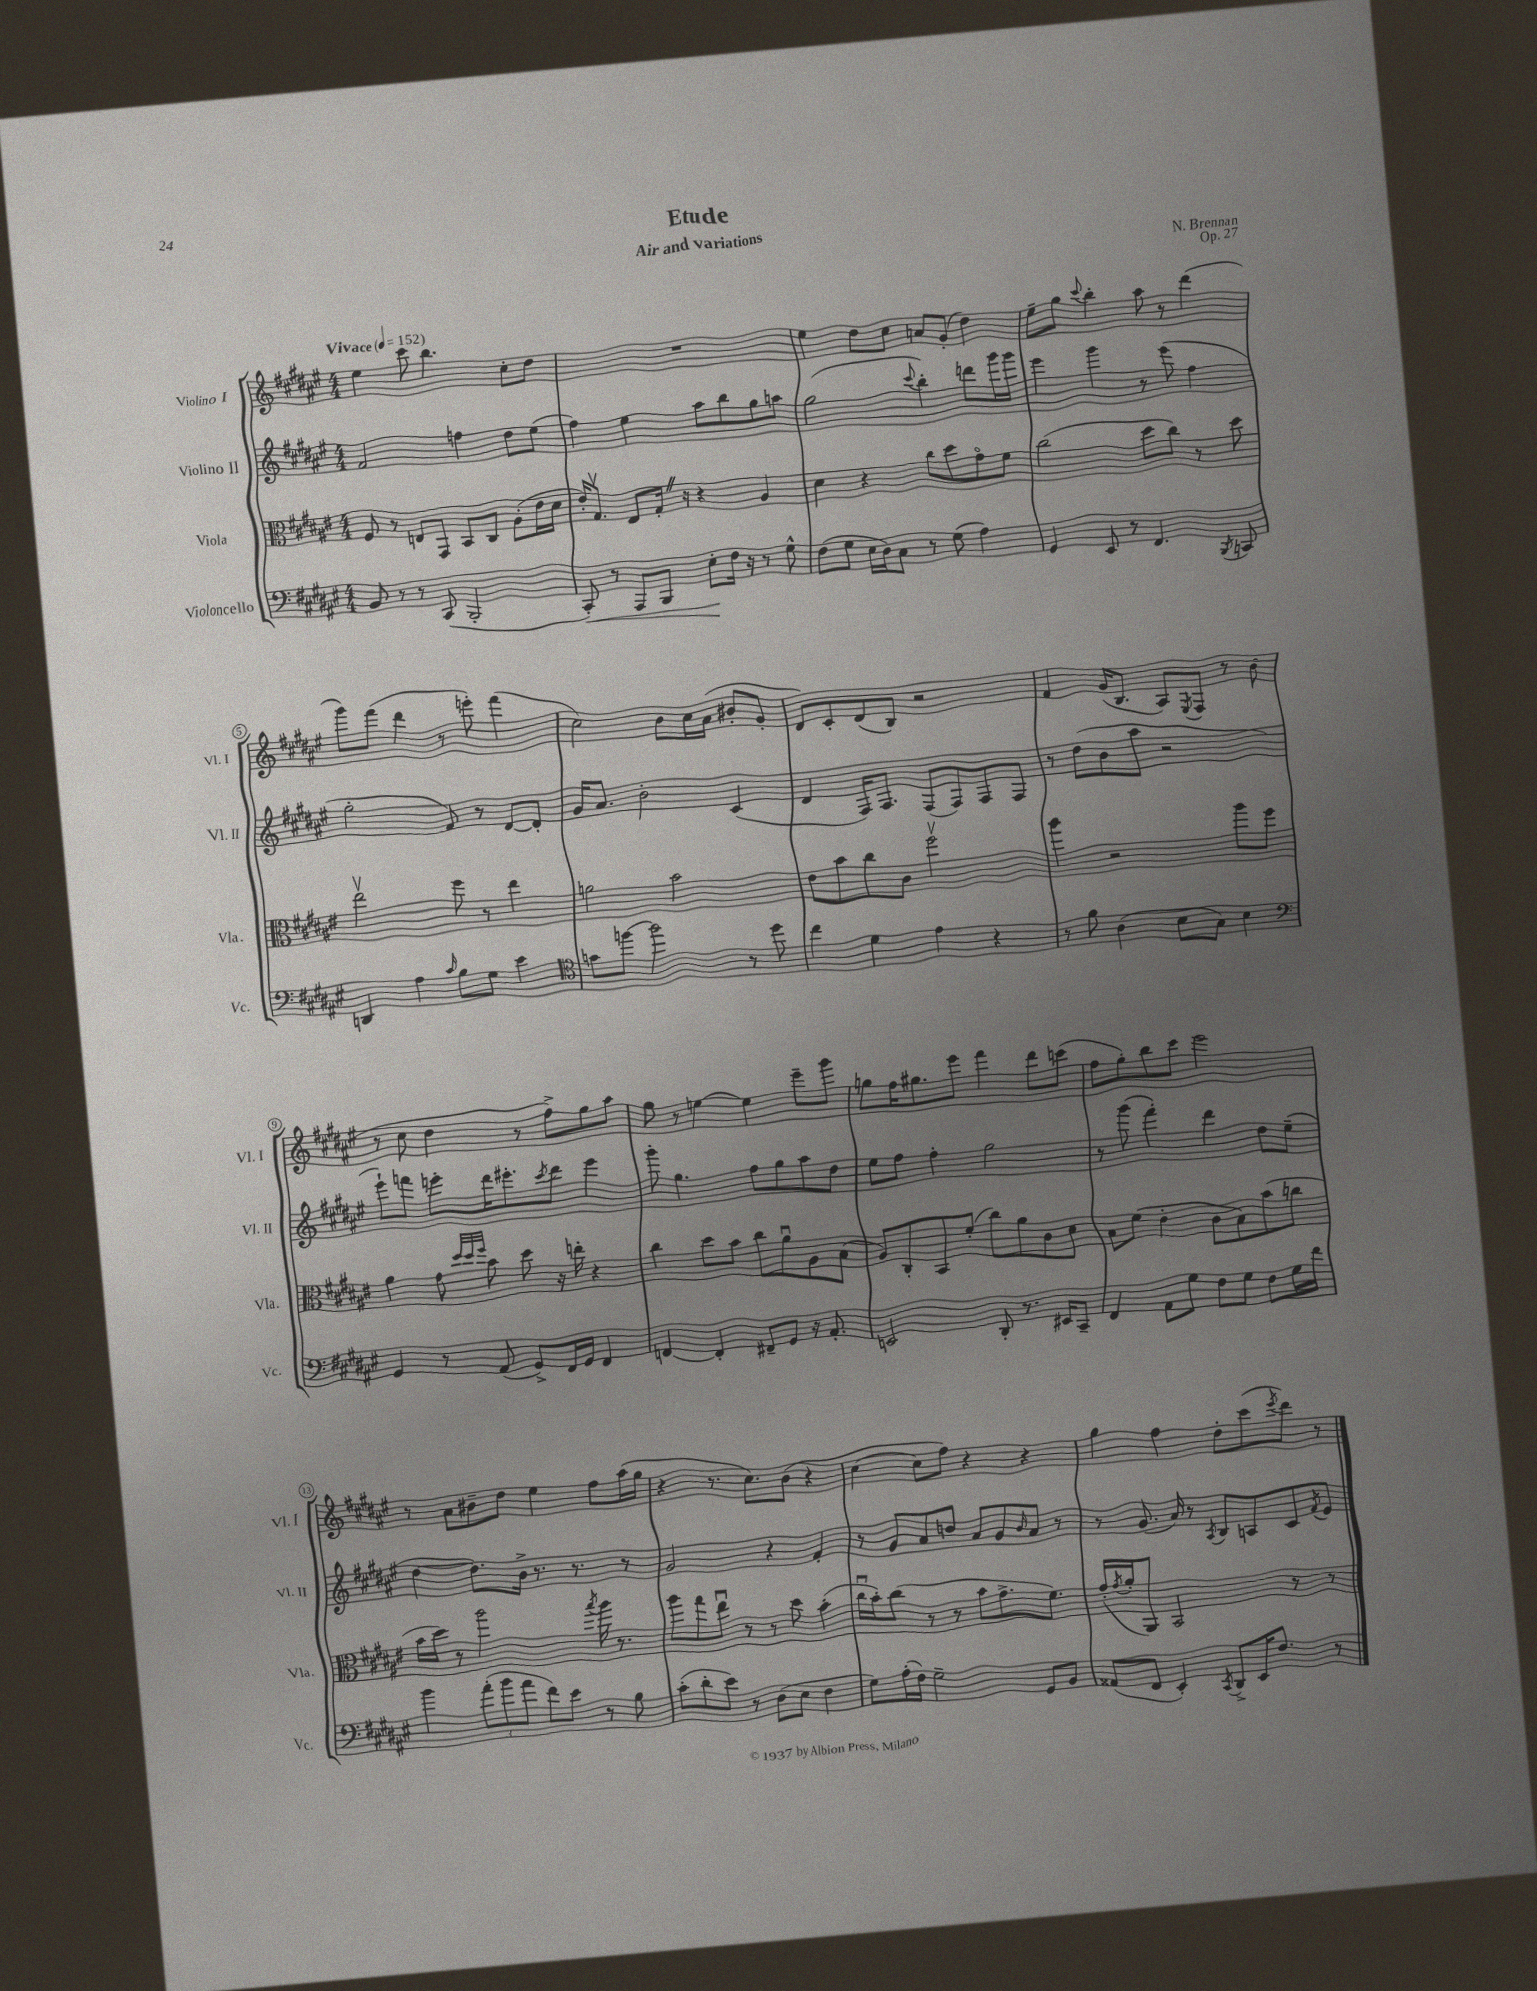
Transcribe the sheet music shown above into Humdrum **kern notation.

**kern	**kern	**kern	**kern
*staff4	*staff3	*staff2	*staff1
*clefF4	*clefC3	*clefG2	*clefG2
*k[f#c#g#d#a#e#]	*k[f#c#g#d#a#e#]	*k[f#c#g#d#a#e#]	*k[f#c#g#d#a#e#]
*M4/4	*M4/4	*M4/4	*M4/4
*MM152	*MM152	*MM152	*MM152
8BB	8F#	2f#	4ee#
8r	8r	.	.
8r	8E	.	8ccc#
(8CC#	8GG#	.	4.bb
2BBB'	8BB	4ff	.
.	8C#	.	.
.	(8A#'	8dd#	8cc#'
.	16e#	(8ee#	8dd#
.	16d#	.	.
=	=	=	=
8CC#')	16e#')	4ff#)	1r
.	8.G#v	.	.
8r	.	.	.
8AAA#	8E#	4ee#	.
8BBB	16G#'	.	.
.	16r	.	.
8E#'	4r	8aa#	.
16F#	.	8bb	.
16r	.	.	.
8r	4A#	8gg#	.
8G#^^	.	8aa	.
=	=	=	=
(8F#	4d#	(2gg#	4ee#
8G#	.	.	.
16E#	4r	.	8dd#
16D#)	.	.	.
8C#	.	.	8cc#
.	.	8qqccc#	.
8r	8cc#	4bb')	8a
(8G#	8dd#	.	(8g#'
4A#)	8g#o	8ddd	4dd#)
.	8f#	16ggg#	.
.	.	16ggg#	.
=	=	=	=
4GG#	(2cc#	4eee#	8ee#~
.	.	.	8gg#
.	.	.	8qqccc#
8EE#	.	4ggg#	4bb'
8r	.	.	.
4.FF#	8dd#	8r	8aa#
.	8cc#)	(8eee#	8r
.	8r	4ff#	(4ddd#
8qBBB	.	.	.
8CC	8dd#	.	.
=	=	=	=
4DD	2ee#v	2gg#'	8ggg#)
.	.	.	(8fff#
4A#	.	.	4ddd#
16qqc#	.	.	.
8B	8ff#	8f#)	8r
8G#	8r	8r	8eee')
4e#	4ee#	[8d#	(4fff#
.	.	8d#']	.
=	=	=	=
*clefC4	*	*	*
8g	2a	16g#	2cc#)
.	.	8.a#	.
[8ff	.	.	.
2ff]	.	2b'	.
.	2b	.	8b
.	.	.	16cc#
.	.	.	(16a#
8r	.	(4c#	8b#'
8dd#	.	.	8g#'
=	=	=	=
4cc#	8e#	4d#	8d#)
.	8b	.	8c#'
4d#	8cc#	16F#)	(8d#
.	.	8.F#	.
.	8c#	.	8B)
4e#	2ff#v	(8F#	2r
.	.	8F#)	.
4r	.	8F#	.
.	.	8F#	.
=	=	=	=
8r	4aa#	8r	4f#
8f#	.	(8dd#	.
(4A#	2r	8b	(16g#
.	.	.	8.B
.	.	8aa#	.
8B	.	2r	8A#)
.	.	.	8qE#
8G#)	.	.	8F#
4B	8aa#	.	8r
.	8ff#	.	(8b
=	=	=	=
*clefF4	*	*	*
4GG#	4a#	8eee#`)	8r
.	.	8fff	8cc#
8r	8g#	8eee'	4dd#
.	32qqdd#	.	.
.	32qqdd#	.	.
.	32qqff#	.	.
(8AA#	8b	16ddd#	.
.	.	8.eee#'	.
8GG#^)	8dd#	.	8r
.	.	8qccc#	.
16FF#	16r	8ddd#	8ff#^)
16GG#	16ee'	.	.
4FF#	4r	4eee#	8gg#
.	.	.	8aa#
=	=	=	=
[4FF	4cc#	8ggg#'	8gg#
.	.	4.gg#	8r
4FF']	8dd#	.	[4ee
.	8b	.	.
8FF#~	8cc#	8ff#	4ee]
8GG#	8a#u	8gg#	.
16r	8A#	8aa#	8eee#~
8.AA#'	.	.	.
.	(8B	8dd#	8ggg#
=	=	=	=
2EE	8A#)	8ee#	8gg
.	8C#'	8ff#	16ff#
.	.	.	8.gg#
.	8BB	4ff#'	.
.	(8f#'	.	8eee#
8DD#'	8cc#)	2gg#	4fff#
8.r	8a#	.	.
.	8c#	.	8ddd#
16EE#	.	.	.
8CC#~	8d#	.	(8ccc
=	=	=	=
4FF#	8B	8r	8ff#
.	(8f#	(8ggg#	8gg#')
8AA#	4e#'	4fff#')	8bb
8G#	.	.	8ccc#
8F#	8c#	4ddd#	2eee#
8G#	8B)	.	.
8F#	(8b	8dd#	.
16G#	8cc	(8ee#~	.
16f#	.	.	.
=	=	=	=
4b	16b	[4dd#	8r
.	16dd#)	.	.
.	8r	.	8a#
(12a#'	2aa#	8.dd#])	8b#~
12b	.	.	.
.	.	.	8dd#
12a#	.	.	.
.	.	16b^	.
8f#)	.	8.r	4ee#
8e#	.	.	.
.	.	8.r	.
.	8qbb	.	.
8r	16aa#	.	8ff#
.	8.r	.	.
8B	.	8r	(16aa#
.	.	.	16gg#
=	=	=	=
(8c#'	8aa#	2g#	4r
8d#'	8gg#	.	.
8e#)	8ee#u	.	8.r
8r	8r	.	.
.	.	.	8.cc#)
(8D#	8r	4r	.
8E#	8dd#	.	(8b
4F#	(4b'	4f#'	4r
=	=	=	=
8G#)	16cc#u	8r	[4cc#
.	16b')	.	.
(16A#'	(8cc#	8g#	.
16F#)	.	.	.
2G#~	8r	8a#	8cc#]
.	8r	8dd	8ff#)
.	8b	8a#	4r
.	8.g#^	8g#	.
.	.	16qqb	.
8GG#	.	8a#	4r
.	8.f#)	.	.
8BB	.	8r	.
=	=	=	=
(8AA##	(16g#'	8r	4gg#
.	8qg#	.	.
.	16a#'	.	.
8FF#	8AA#)	(8.g#	.
4EE#')	2BB	.	4ff#
.	.	16a#)	.
.	.	8r	.
8qCC#	.	8qA#	.
8DD#^	.	8B	8dd#'
16EE#	.	8A	(8ccc#
8.F#	.	.	.
.	.	.	8qeee#
.	8r	8c#	8ddd#)
.	.	8qf#	.
8r	8r	8e#	8r
==	==	==	==
*-	*-	*-	*-
